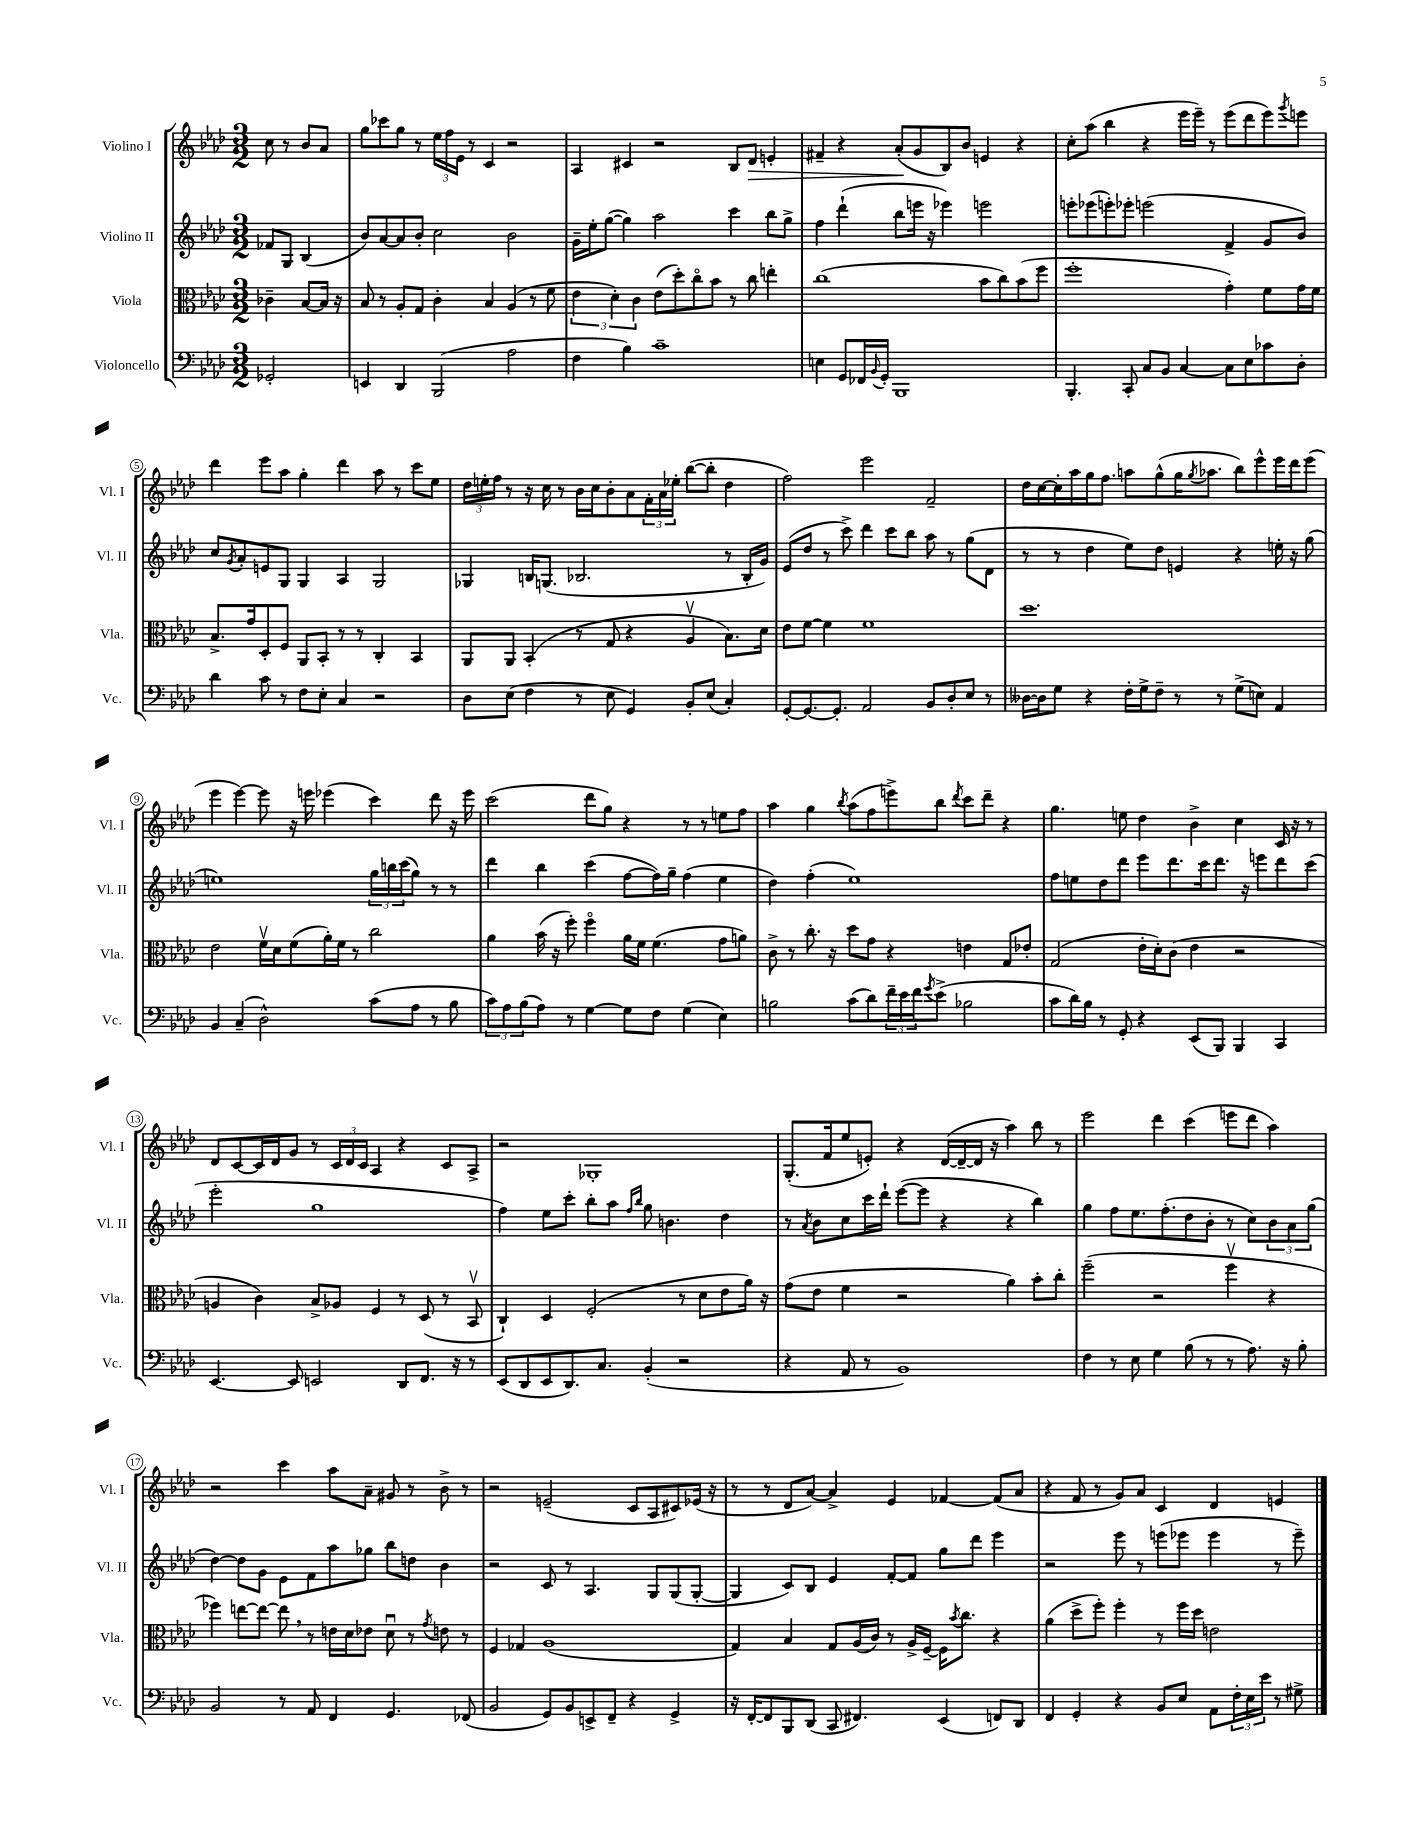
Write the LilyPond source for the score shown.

<<
\new StaffGroup <<
\new Staff = "s0" \with { instrumentName = "Violino I" shortInstrumentName = "Vl. I" } {
    \clef treble \key aes \major \numericTimeSignature \time 3/2 \partial 2
    c''8 r8 bes'8 aes'8 |
    g''8 ces'''8 g''8 r8 \tuplet 3/2 { ees''16 f''16 ees'16 } r8 c'4 r2 |
    aes4 cis'4 r2 bes8 des'8\> e'4-. |
    fis'4-- r4 aes'8-.\!( g'8 bes8) bes'8 e'4 r4 |
    c''8-. aes''8( bes''4 r4 ees'''16 ees'''16--) r8 ees'''8( des'''8 ees'''8) \acciaccatura { g'''8 } e'''8 |
    des'''4 ees'''8 aes''8 g''4-. des'''4 aes''8 r8 c'''8 ees''8 |
    \tuplet 3/2 { des''16 e''16-. f''16 } r8 r16 c''16 r8 bes'16 c''16 bes'8-. aes'8 \tuplet 3/2 { f'16-. aes'16 ees''16-. } bes''8~( bes''8-. des''4 |
    f''2) ees'''2 f'2-- |
    des''16 c''16~ c''16-. aes''16 g''16 f''8. a''8 g''8-^( g''16 \acciaccatura { g''8 } aes''8. bes''8) ees'''8-^ ees'''16 des'''16 ees'''8( |
    ees'''4 ees'''4~) ees'''8 r16 e'''16 ees'''4( c'''4) des'''8 r16 ees'''16 |
    c'''2( des'''8 g''8) r4 r8 r8 e''8 f''8 |
    aes''4 g''4 \acciaccatura { bes''8 } aes''8( f''8 e'''8->) bes''8 \acciaccatura { des'''8 } c'''8 des'''8-- r4 |
    g''4. e''8 des''4 bes'4-> c''4 c'16 r16 r8 |
    des'8 c'8~ c'16 des'16 g'8 r8 \tuplet 3/2 { c'16 des'16 c'16 } aes4 r4 c'8 aes8-> |
    r2 ges1-. |
    g8.-.( f'16 ees''8 e'8-.) r4 des'16~( des'16~-- des'16 r16 aes''4) bes''8 r8 |
    ees'''2 des'''4 c'''4( e'''8 des'''8 aes''4) |
    r2 c'''4 aes''8 aes'8-- gis'8 r8 bes'8-> r8 |
    r2 e'2--( c'8 aes8 cis'8) ees'16( r16 |
    r8 r8 des'8 aes'8~) aes'4-> ees'4 fes'4~ fes'8( aes'8 |
    r4 f'8 r8 g'8) aes'8 c'4 des'4 e'4 \bar "|." |
}
\new Staff = "s1" \with { instrumentName = "Violino II" shortInstrumentName = "Vl. II" } {
    \clef treble \key aes \major \numericTimeSignature \time 3/2 \partial 2
    fes'8 g8 bes4( |
    bes'8) aes'8~ aes'8 bes'8-. c''2 bes'2 |
    g'16-- ees''16-. g''8~( g''4) aes''2 c'''4 bes''8 g''8-> |
    f''4 des'''4-!( bes''8 e'''16 r16 ees'''4) e'''2 |
    e'''8-. ees'''8( e'''8-.) ees'''8-. e'''2( f'4-> g'8 bes'8) |
    c''8 \acciaccatura { g'8 } aes'8-. e'8 g8 g4 aes4 g2 |
    ges4 b16 g8.( bes2. r8 bes16-. g'16) |
    ees'8( des''8 r8 c'''8->) des'''4 c'''8 bes''8 aes''8 r8 g''8( des'8 |
    r8 r8 des''4 ees''8) des''8 e'4 r4 e''16-. r16 g''8( |
    e''1) \tuplet 3/2 { g''16 b''16 c'''16( } g''8) r8 r8 |
    des'''4 bes''4 c'''4( f''8~ f''16) g''16-- f''4( ees''4 |
    des''4) f''4-.( ees''1) |
    f''8 e''8 des''8 des'''8 ees'''8 des'''8. c'''16 des'''8. r16 e'''8 des'''8 c'''8( |
    ees'''2-. g''1 |
    f''4) ees''8 c'''8-. bes''8-. aes''8 \grace { f''16 bes''16 } g''8 b'4. des''4 |
    r8 \acciaccatura { aes'8 } bes'8 c''8 c'''16 des'''16-! ees'''8~( ees'''8 r4 r4 bes''4) |
    g''4 f''8 ees''8. f''8.-.( des''8 bes'8-. r8 c''8) \tuplet 3/2 { bes'8 aes'8 g''8( } |
    des''4~) des''8 g'8 ees'8 f'8 aes''8 ges''8 bes''8 d''8 bes'4 |
    r2 c'8 r8 aes4. g8 g8( g8~-. |
    g4 c'8) bes8 ees'4 f'8~-. f'8 g''8 des'''8 ees'''4 |
    r2 ees'''8 r8 e'''8( ees'''8 ees'''4 r8 ees'''8--) \bar "|." |
}
\new Staff = "s2" \with { instrumentName = "Viola" shortInstrumentName = "Vla." } {
    \clef alto \key aes \major \numericTimeSignature \time 3/2 \partial 2
    ces'4-- bes8~ bes16 r16 |
    bes8 r8 aes8-. g8 c'4-. bes4 aes4( r8 f'8 |
    \tuplet 3/2 { ees'4 des'4-.) c'4 } ees'8( des''8-.) c''8\flageolet bes'8 r8 c''8 e''4-. |
    c''1( bes'8 c''8) bes'8( f''8 |
    f''1-. g'4-.) f'8 g'16 f'16 |
    bes8.-> g'16 des8-. f8 aes,8 bes,8-. r8 r8 c4-. bes,4 |
    aes,8 aes,8 bes,4-.( r8 g8 r4 aes4\upbow bes8.) des'16 |
    ees'8 f'8~ f'4 f'1 |
    des''1. |
    ees'2 f'16\upbow des'16 f'8( aes'16-.) f'16 r8 c''2 |
    aes'4 bes'16( r16 f''8-.) f''4\flageolet aes'16 f'16 f'4.( g'8 a'8) |
    c'8-> r8 c''8.-. r16 des''8 g'8 r4 e'4 g8 ees'8-. |
    g2( ees'16-. des'16-.) c'8( ees'4 r2 |
    a4 c'4) bes8-> aes8 f4 r8 des8( r8 bes,8\upbow |
    c4-!) des4 f2-.( r8 des'8 ees'8 aes'16) r16 |
    g'8( ees'8 f'4 r2 aes'4) bes'8-. c''8-. |
    f''2--( r2 f''4\upbow r4 |
    fes''4) e''8~ e''8~ e''8 \breathe r8 e'16 des'16 ees'8 des'8\downbow r8 \acciaccatura { g'8 } e'8 r8 |
    f4 ges4 aes1( |
    g4) bes4 g8 aes16( c'16) r8 aes16-> f16~-- f16 \acciaccatura { bes'8 } c''8. r4 |
    aes'4( des''8-> f''8-.) f''4-. r8 f''16 des''16 e'2 \bar "|." |
}
\new Staff = "s3" \with { instrumentName = "Violoncello" shortInstrumentName = "Vc." } {
    \clef bass \key aes \major \numericTimeSignature \time 3/2 \partial 2
    ges,2-. |
    e,4 des,4 bes,,2( aes2 |
    f4 bes4) c'1-- |
    e4 g,8 fes,16 \appoggiatura { bes,8 } g,16-. bes,,1 |
    bes,,4.-. c,8-. c8 bes,8 c4~ c8 ees8 ces'8 des8-. |
    des'4 c'8 r8 f8 ees8-. c4 r2 |
    des8 ees8( f4 r8 ees8 g,4) bes,8-. ees8( c4-.) |
    g,8~-. g,8.~ g,8.-. aes,2 bes,8 des8-. ees8 r8 |
    deses16~ deses16 g8 r4 f16-. g16-> f8-- r8 r8 g8->( e8) aes,4 |
    bes,4 c4--( des2-^) c'8( aes8 r8 bes8 |
    \tuplet 3/2 { c'8) aes8 bes8( } aes8) r8 g4~ g8 f8 g4( ees4) |
    b2 c'8( des'8) \tuplet 3/2 { f'16-- ees'16 f'16 } \acciaccatura { g'8 } ees'8->( bes2 |
    c'8 des'16) bes16 r8 g,8-. r4 ees,8( bes,,8) bes,,4 c,4 |
    ees,4.~ ees,8 e,2 des,8 f,8. r16 r8 |
    ees,8( des,8 ees,8 des,8.) c8. bes,4-.( r2 |
    r4 aes,8 r8 bes,1) |
    f4 r8 ees8 g4 bes8( r8 r8 aes8.) r16 bes8-. |
    bes,2 r8 aes,8 f,4 g,4. fes,8( |
    bes,2 g,8) bes,8 e,8-> f,8-- r4 g,4-> |
    r16 f,16~-. f,8 bes,,8 des,8( c,8 fis,4.) ees,4( f,8) des,8 |
    f,4 g,4-. r4 bes,8 ees8 aes,8 \tuplet 3/2 { f16-. ees16 ees'16 } r8 gis8-> \bar "|." |
}
>>
>>
\layout { \context { \Score \override BarNumber.stencil = #(make-stencil-circler 0.1 0.3 ly:text-interface::print) } }
